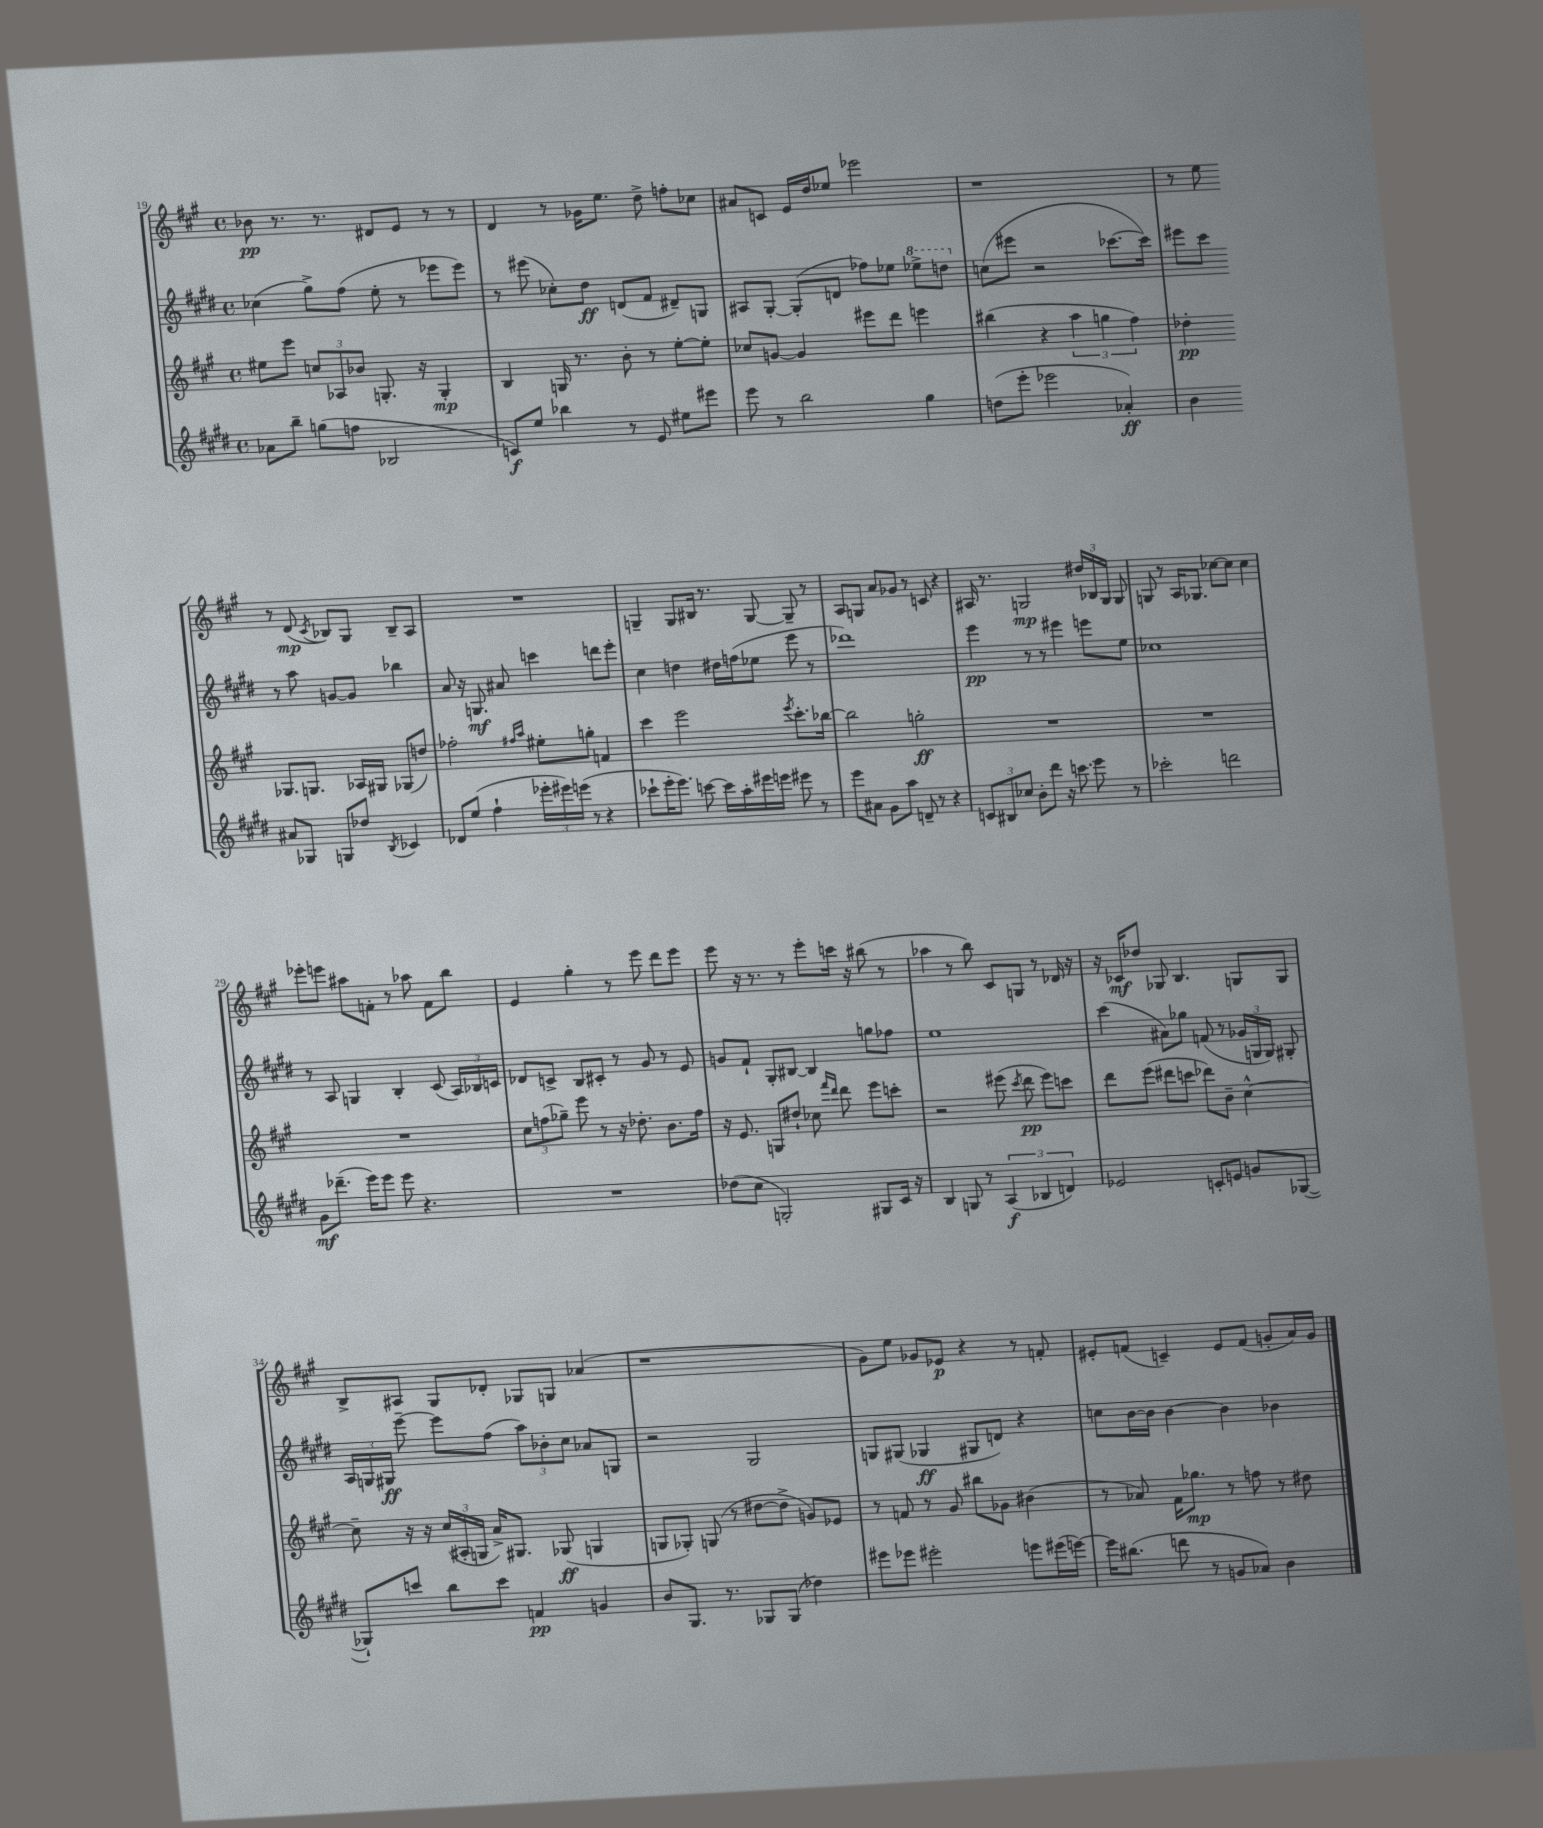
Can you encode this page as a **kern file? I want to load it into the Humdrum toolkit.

**kern	**dynam	**kern	**dynam	**kern	**dynam	**kern	**dynam
*part4	*part4	*part3	*part3	*part2	*part2	*part1	*part1
*staff4	*staff4	*staff3	*staff3	*staff2	*staff2	*staff1	*staff1
*clefG2	*	*clefG2	*	*clefG2	*	*clefG2	*
*k[f#c#g#d#]	*	*k[f#c#g#]	*	*k[f#c#g#d#]	*	*k[f#c#g#]	*
*M4/4	*	*M4/4	*	*M4/4	*	*M4/4	*
*met(c)	*	*met(c)	*	*met(c)	*	*met(c)	*
=19	=19	=19	=19	=19	=19	=19	=19
8a-X\L	.	8ee#X\L	.	(4cc-X\	.	8b-X\	pp
8bb~\J	.	8eee\J	.	.	.	8.r	.
(8ggn\L	.	12ccn/L	.	8gg#^\L)	.	.	.
.	.	.	.	.	.	8.r	.
.	.	12A-X/	.	.	.	.	.
8ffn\J	.	.	.	(8ff#\J	.	.	.
.	.	12b-X/J	.	.	.	.	.
2B-X/	.	8.Gn'/	.	8ee'\	.	8d#X/L	.
.	.	.	.	8r	.	8e/J	.
.	.	16r	.	.	.	.	.
.	.	4G'/	mp	8eee-X\L	.	8r	.
.	.	.	.	8eee-\J)	.	8r	.
=20	=20	=20	=20	=20	=20	=20	=20
8cn/L)	f	4B/	.	8r	.	4d/	.
8ee/J	.	.	.	(8eee#X\	.	.	.
4bb-X\	.	16Gn/	.	8cc-X'\L)	.	8r	.
.	.	8.r	.	.	.	.	.
.	.	.	.	8dd#\J	ff	16g-X\KL	.
.	.	.	.	.	.	8.ee\J	.
8r	.	8b'\	.	(8dn/L	.	.	.
8e/	.	8r	.	8f#/J	.	8dd^\	.
8ee#X\L	.	[8ee'\L	.	8d#X~/L)	.	8ffn'\L	.
8eee#X\J	.	8ee'\J]	.	8Gn/J	.	8cc-X\J	.
=21	=21	=21	=21	=21	=21	=21	=21
8eee\	.	8cc-X/L	.	8A#X/L	.	8a#X/L	.
8r	.	[8gn/J	.	[8G#'/J	.	8cn/J	.
2bb\	.	4g/]	.	(8G#'/L]	.	16e/LL	.
.	.	.	.	.	.	16dd/J	.
.	.	.	.	8dn/J	.	8ee-X/J	.
.	.	8eee#X\L	.	8ff-X\L)	.	2eee-X\	.
.	.	8ddd\J	.	8ee-X\J	.	.	.
*	*	*	*	*8va	*	*	*
4gg#\	.	4eeen\	.	8eee-X^\L	.	.	.
.	.	.	.	8dddn\J	.	.	.
=22	=22	=22	=22	=22	=22	=22	=22
*	*	*	*	*X8va	*	*	*
(8ddn\L	.	(4bb#X\	.	(8ccn\L	.	1r	.
8eee'\J	.	.	.	8eee#X\J	.	.	.
2eee-X\	.	4r	.	2r	.	.	.
.	.	6aa\	.	.	.	.	.
.	.	6ggn\	.	.	.	.	.
4a-X'/)	ff	.	.	[8.ccc-X\L	.	.	.
.	.	6ff#\)	.	.	.	.	.
.	.	.	.	16ccc-\Jk])	.	.	.
=23	=23	=23	=23	=23	=23	=23	=23
4b\	.	4dd-X'\	pp	8eee#X\L	.	8r	.
.	.	.	.	8ccc#\J	.	8ee\	.
8a#X/L	.	8.G-X/L	.	8r	.	8r	.
8G-X/J	.	.	.	8aa\	.	(8d/	mp
.	.	8.Gn/J	.	.	.	.	.
.	.	.	.	.	.	8qc#/	.
8Gn/L	.	.	.	[8gn/L	.	8B-X/L)	.
8dd-X/J	.	16A-X/LL	.	8g/J]	.	8G#/J	.
.	.	16G#X/JJ	.	.	.	.	.
8qB/	.	.	.	.	.	.	.
4c-X/	.	(8G-X/L	.	4bb-X\	.	8B-~/L	.
.	.	8ddn/J)	.	.	.	8A/J	.
!!LO:LB:g=z
=24	=24	=24	=24	=24	=24	=24	=24
8d-X/L	.	2ff-X'\	.	8a/	.	1r	.
(8ee/J	.	.	.	16r	.	.	.
.	.	.	.	8.Gn/	mf	.	.
4ff#`\	.	.	.	.	.	.	.
.	.	.	.	8a#X/	.	.	.
.	.	16qqff#X/LL	.	.	.	.	.
.	.	16qqaa/JJ	.	.	.	.	.
24eee-X'\LL	.	8ee#X'\L	.	4cccn\	.	.	.
24eee#X\)	.	.	.	.	.	.	.
(24eeen\JJ	.	.	.	.	.	.	.
8r	.	8ggn'\J	.	.	.	.	.
4r	.	4fn/	.	8dddn\L	.	.	.
.	.	.	.	8eee'\J	.	.	.
=25	=25	=25	=25	=25	=25	=25	=25
8ccc-X`\L	.	4ccc#\	.	4cc#\	.	4Gn~/	.
16eee'\K	.	.	.	.	.	.	.
8.eee\J)	.	.	.	.	.	.	.
.	.	2eee\	.	4ddn\	.	8G/L	.
[8cccn\	.	.	.	.	.	16B#X/Jk	.
.	.	.	.	.	.	8.r	.
16ccc\LL]	.	.	.	16dd#X\LL	.	.	.
16aa'\	.	.	.	(16ffn\J	.	.	.
16eee#X\	.	.	.	8ee-X\J	.	[8G/	.
16eeen\JJ	.	.	.	.	.	.	.
.	.	8qeee/	.	.	.	.	.
8eee#X\	.	8.ccc#'\L	.	8eee\	.	8G~/]	.
8r	.	.	.	8r	.	8r	.
.	.	[16bb-X\Jk	.	.	.	.	.
=26	=26	=26	=26	=26	=26	=26	=26
8eee\L	.	2bb-\]	.	1ddd-X)	.	8A/L	.
8a#X\J	.	.	.	.	.	8Gn/J	.
8g#\L	.	.	.	.	.	8a/L	.
8aa\J	.	.	.	.	.	8g-X/J	.
8dn~/	.	2ggn'\	ff	.	.	8r	.
8r	.	.	.	.	.	8cn/	.
4r	.	.	.	.	.	4r	.
=27	=27	=27	=27	=27	=27	=27	=27
12cn/L	.	1r	.	4eee\	pp	16A#X/	.
.	.	.	.	.	.	8.r	.
12B#X/	.	.	.	.	.	.	.
12cc-X/J	.	.	.	.	.	.	.
8b'\L	.	.	.	8r	.	2Gn/	mp
8ddd#\J	.	.	.	8r	.	.	.
16r	.	.	.	4eee#X\	.	.	.
8.cccn\	.	.	.	.	.	.	.
8eee\	.	.	.	8eeen\L	.	24dd#X/LL	.
.	.	.	.	.	.	24B-X/	.
.	.	.	.	.	.	24G/JJ	.
8r	.	.	.	8ee\J	.	8G/	.
=28	=28	=28	=28	=28	=28	=28	=28
2ccc-X'\	.	1r	.	1cc-X	.	8Gn/	.
.	.	.	.	.	.	8r	.
.	.	.	.	.	.	16A/KL	.
.	.	.	.	.	.	8.G-X/J	.
2dddn\	.	.	.	.	.	[8cc-X\L	.
.	.	.	.	.	.	8cc-\J]	.
.	.	.	.	.	.	4cc-\	.
!!LO:LB:g=z
=29	=29	=29	=29	=29	=29	=29	=29
8g#\L	mf	1r	.	8r	.	8eee-X'\L	.
(8.ddd-X~\J	.	.	.	8A/	.	8eeen\J	.
.	.	.	.	4Gn/	.	8aa#X\L	.
16eee\KL)	.	.	.	.	.	.	.
8eee\J	.	.	.	.	.	8fn'\J	.
8eee\	.	.	.	4B'/	.	8r	.
4.r	.	.	.	.	.	8aa-X\	.
.	.	.	.	(8c#/	.	8f\L	.
.	.	.	.	24A/LL)	.	8bb\J	.
.	.	.	.	24B-X/	.	.	.
.	.	.	.	24cn/JJ	.	.	.
=30	=30	=30	=30	=30	=30	=30	=30
1r	.	12cc#\L	.	8d-X/L	.	4e/	.
.	.	(12ffn\	.	.	.	.	.
.	.	.	.	8cn^/J	.	.	.
.	.	12gg-X~\J)	.	.	.	.	.
.	.	8eee\	.	8B/L	.	4gg#'\	.
.	.	8r	.	8c#X'/J	.	.	.
.	.	16r	.	8r	.	8r	.
.	.	8.dd-X'\	.	.	.	.	.
.	.	.	.	8g#/	.	8eee\	.
.	.	8.b\L	.	8r	.	8ddd\L	.
.	.	.	.	8e/	.	8eee\J	.
.	.	16ff\Jk	.	.	.	.	.
=31	=31	=31	=31	=31	=31	=31	=31
(8dd-X\L	.	16r	.	8gn/L	.	8eee\	.
.	.	8.e/	.	.	.	.	.
8cc#\J	.	.	.	8f#`/J	.	16r	.
.	.	.	.	.	.	8.r	.
2Gn'/)	.	8Gn/L	.	8G#'/L	.	.	.
.	.	8dd#X`/J	.	[8B#X/J	.	8r	.
.	.	8cc-X\	.	4B#/]	.	8eee'\L	.
.	.	16qqfff#/LL	.	.	.	.	.
.	.	16qqddd/JJ	.	.	.	.	.
.	.	8ddd\	.	.	.	16cccn\Jk	.
.	.	.	.	.	.	16r	.
8G#X/L	.	8eee\L	.	8ggn\L	.	(8bb#X\	.
16c#/Jk	.	8cccn'\J	.	8ff-X\J	.	8r	.
16r	.	.	.	.	.	.	.
=32	=32	=32	=32	=32	=32	=32	=32
4B/	.	2r	.	1ee	.	4aa-X\	.
8Gn/	.	.	.	.	.	8r	.
8r	.	.	.	.	.	8bb\)	.
(6A/	f	(8eee#X\	.	.	.	8c#/L	.
.	.	8qccc#/	.	.	.	.	.
.	.	8ddd\	pp	.	.	8Gn/J	.
6B-X/	.	.	.	.	.	.	.
.	.	8eee#\L)	.	.	.	8r	.
6dn/)	.	.	.	.	.	.	.
.	.	8cccn\J	.	.	.	16d-X/	.
.	.	.	.	.	.	16r	.
=33	=33	=33	=33	=33	=33	=33	=33
2e-X/	.	8ddd\L	.	(4ccc#\	.	16r	.
.	.	.	.	.	.	16c-X/KL	mf
.	.	(8eee\J	.	.	.	8dd-X/J	.
.	.	8ddd#X\L	.	8a#X\L)	.	8G-X/	.
.	.	8cccn\J	.	8gg-X\J	.	4.B/	.
8cn'/L	.	8ddd-X\L)	.	(8fn/	.	.	.
8en/J	.	8b~\J	.	8r	.	.	.
8gn/L	.	[4cc#^^\	.	24g-X/LL	.	8Gn/L	.
.	.	.	.	24Gn/	.	.	.
.	.	.	.	24G/JJ)	.	.	.
([8G-X/J	.	.	.	8G#X'/	.	8G/J	.
!!LO:LB:g=z
=34	=34	=34	=34	=34	=34	=34	=34
8G-X`/L])	.	8cc#~\]	.	24A/LL	.	8B^/L	.
.	.	.	.	24Gn/	.	.	.
.	.	.	.	24G#X/JJ	ff	.	.
8cccn/J	.	16r	.	[8eee~\	.	8A#X/J	.
.	.	16r	.	.	.	.	.
8bb\L	.	(24cc#/LL	.	8eee\L]	.	8G#/L	.
.	.	24A#X'/	.	.	.	.	.
.	.	24Gn/JJ	.	.	.	.	.
8ccc\J	.	16a^/KL)	.	(8ff#\J	.	8d-X'/J	.
.	.	8.G#X/J	.	.	.	.	.
4fn/	pp	.	.	12aa\L)	.	8G-X/L	.
.	.	.	.	12b-X'\	.	.	.
.	.	(8G-X/	ff	.	.	8Gn/J	.
.	.	.	.	12cc#\J	.	.	.
4gn/	.	4Gn/	.	8a-X/L	.	(4a-X/	.
.	.	.	.	8Gn/J	.	.	.
=35	=35	=35	=35	=35	=35	=35	=35
8b/L	.	8Gn/L	.	2r	.	1r	.
8.G#/J	.	8G-X'/J)	.	.	.	.	.
.	.	(8Gn/	.	.	.	.	.
8.r	.	.	.	.	.	.	.
.	.	8r	.	.	.	.	.
8G-X/L	.	[8dd#X\L	.	2G#/	.	.	.
(8G-/J	.	8dd#^\J]	.	.	.	.	.
4dd-X\)	.	8gn/L)	.	.	.	.	.
.	.	8e-X/J	.	.	.	.	.
=36	=36	=36	=36	=36	=36	=36	=36
8eee#X\L	.	8r	.	8Gn/L	.	8g#\L)	.
8eee-X\J	.	8fn/	.	(8G#X/J	.	8ee\J	.
2eee#X'\	.	8r	.	4G-X/	ff	8g-X/L	.
.	.	8g#/	.	.	.	8e-X/J	p
.	.	8bb#X\L	.	8G#X/L	.	4r	.
.	.	8g-X\J	.	8dn/J)	.	.	.
8eeen\L	.	(4b#X\	.	4r	.	8r	.
(16eee#X\L	.	.	.	.	.	8fn'/	.
[16eeen\JJ)	.	.	.	.	.	.	.
=37	=37	=37	=37	=37	=37	=37	=37
16eee\KL]	.	8r	.	8ccn\L	.	8e#X'/L	.
(8.bb#X\J	.	.	.	.	.	.	.
.	.	8a-X/)	.	[16b\L	.	(8fn/J	.
.	.	.	.	16b\JJ]	.	.	.
8dddn\	.	16f#\KL	.	[4b\	.	4cn~/)	.
.	.	8.gg-X\J	mp	.	.	.	.
8r	.	.	.	.	.	.	.
8gn/L	.	8r	.	4b\]	.	8e#/L	.
8a-X/J)	.	8ffn\	.	.	.	(8f/J	.
4b\	.	8r	.	4b-X\	.	8gn'/L	.
.	.	8dd#X\	.	.	.	16a/L)	.
.	.	.	.	.	.	16g/JJ	.
==	==	==	==	==	==	==	==
*-	*-	*-	*-	*-	*-	*-	*-
